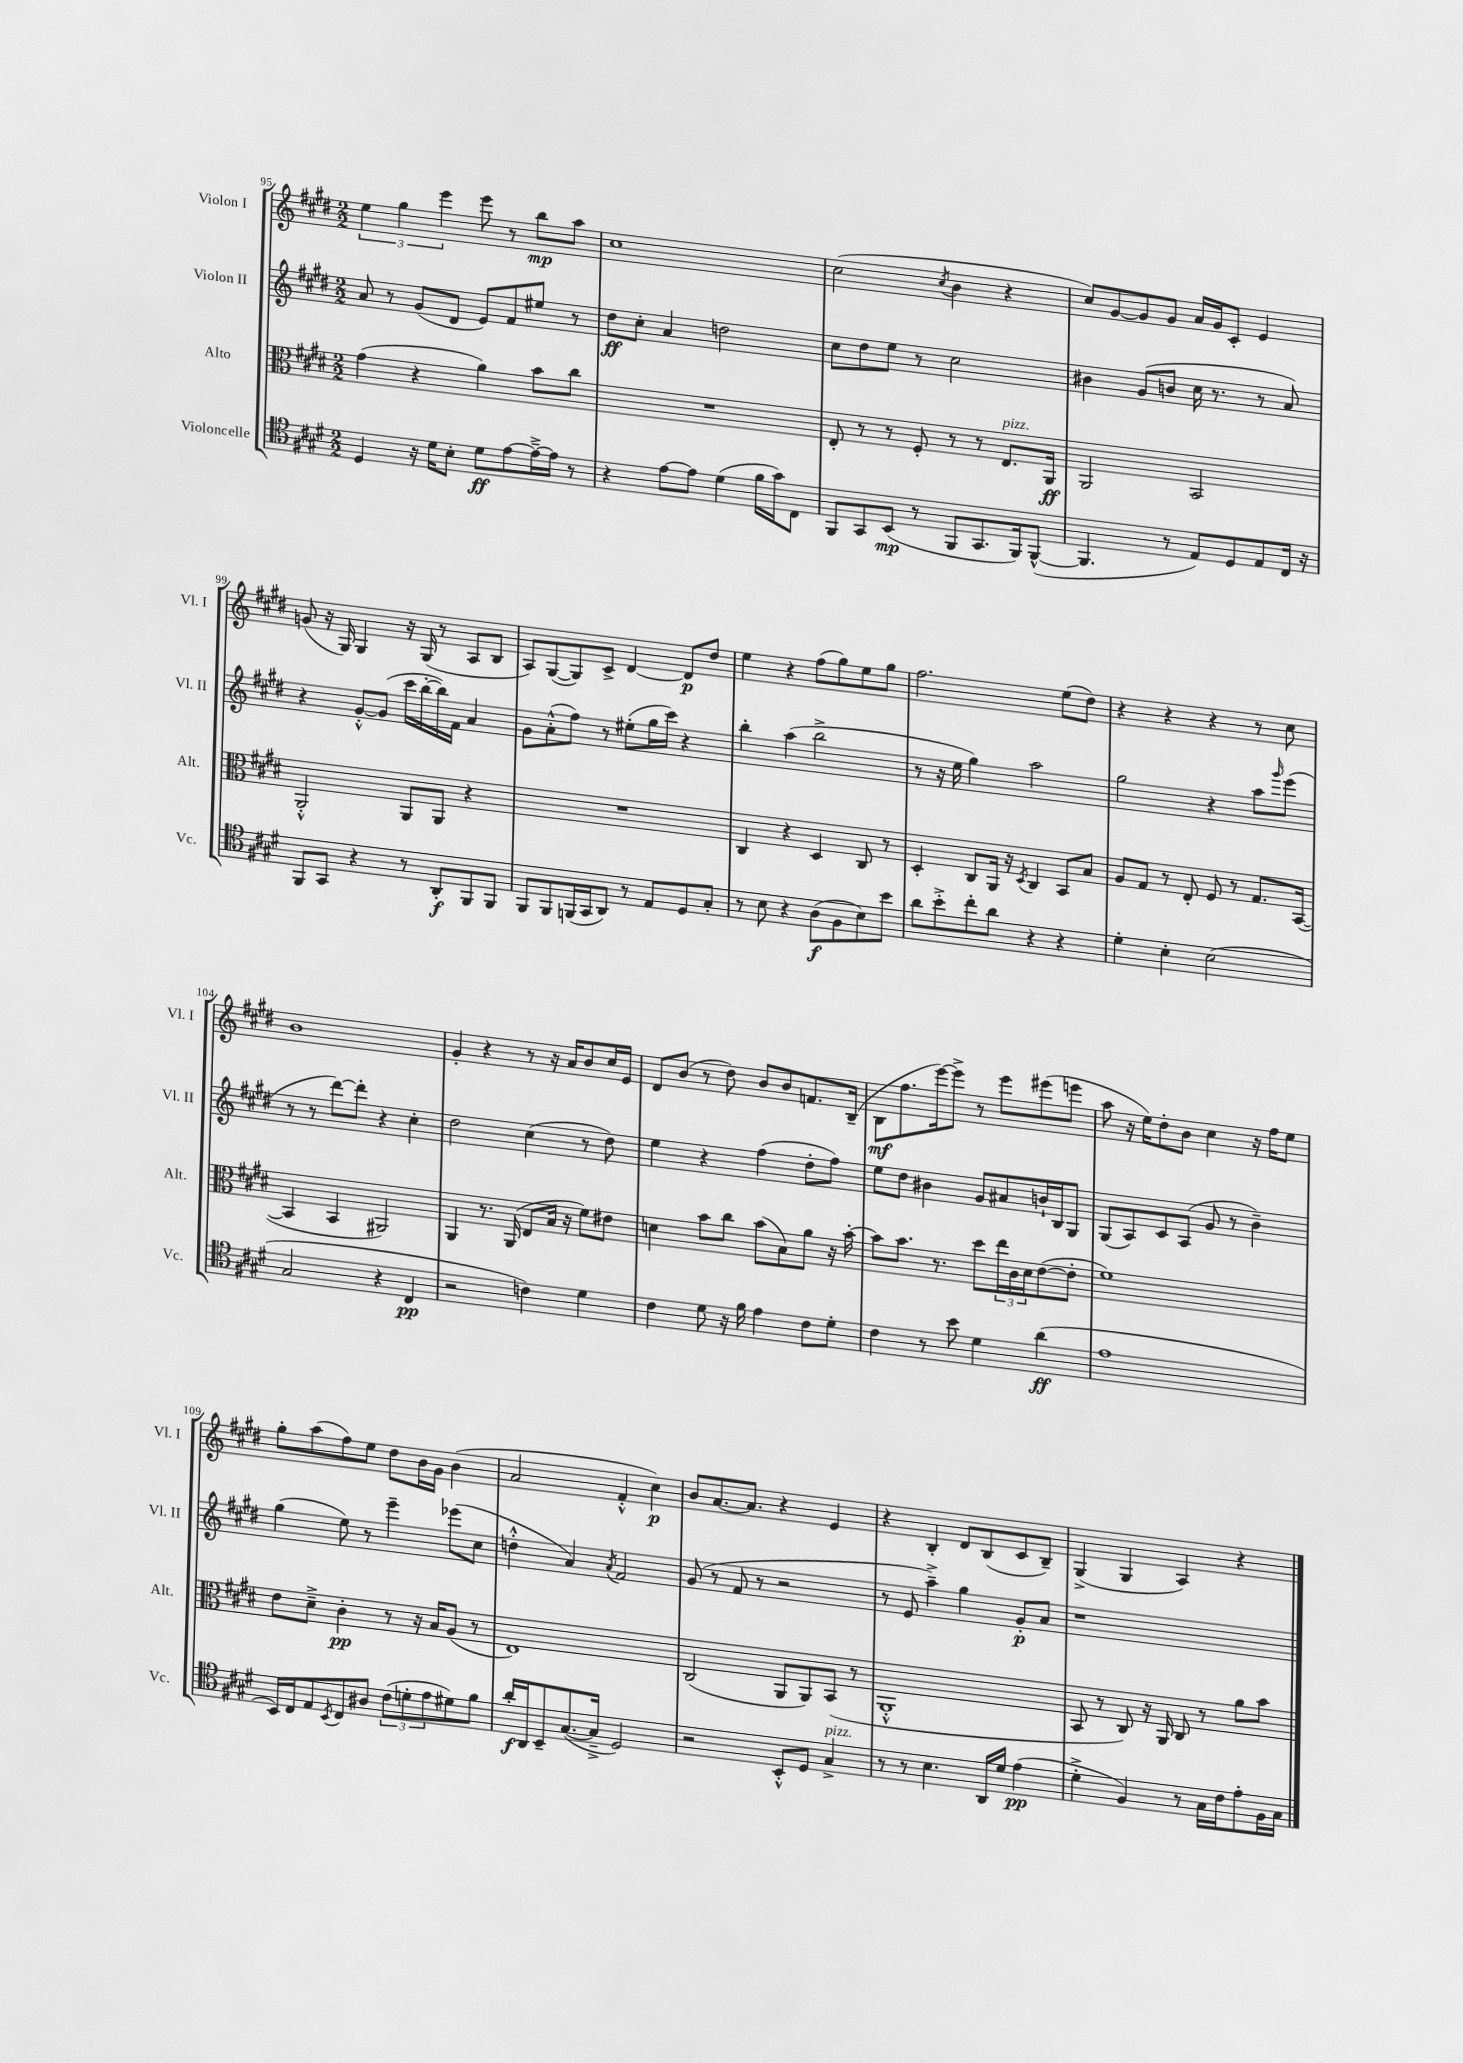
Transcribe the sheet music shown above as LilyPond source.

<<
\new StaffGroup <<
\new Staff = "s0" \with { instrumentName = "Violon I" shortInstrumentName = "Vl. I" } {
    \clef treble \key e \major \numericTimeSignature \time 2/2
    \tuplet 3/2 { e''4 gis''4 e'''4 } e'''8 r8 b''8\mp a''8 |
    cis''1 |
    cis''2( \acciaccatura { cis''8 } b'4 r4 |
    cis''8) gis'8~ gis'8 gis'8 a'16 gis'16 cis'8-. e'4 |
    g'8( r16 gis16) gis4 r16 gis16( r8 a8 b8 |
    a8) gis8~( gis8) cis'8-> dis'4~ dis'8\p dis''8 |
    e''4 r4 fis''8( gis''8) e''8 gis''8 |
    fis''2. e''8( dis''8) |
    r4 r4 r4 r8 cis''8 |
    b'1 |
    gis'4-. r4 r8 r16 a'16 b'8 cis''16 e'16 |
    dis'8 b'8( r8 dis''8) b'8 b'8 f'8. b16--( |
    b8\mf fis''8. e'''16~) e'''8-> r8 e'''8 eis'''8( e'''8 |
    a''8 r16 e''16) dis''8-. b'8 cis''4 r16 fis''16 e''8 |
    gis''8-. a''8( fis''8) e''8 dis''8 b'16 gis'16 b'4( |
    a'2 fis'4-.-^ cis''4\p) |
    b'8 a'8.~ a'8. r4 e'4 |
    r4 b4-. dis'8 b8( cis'8 b8--) |
    gis4->( gis4 a4) r4 \bar "|." |
}
\new Staff = "s1" \with { instrumentName = "Violon II" shortInstrumentName = "Vl. II" } {
    \clef treble \key e \major \numericTimeSignature \time 2/2
    a'8 r8 gis'8( dis'8 e'8) fis'8 eis''8 r8 |
    dis''8\ff cis''8-. a'4 d''2 |
    cis''8 dis''8 e''8 r8 cis''2 |
    bis'4 gis'8( b'8 cis''16 r8. r8 a'8) |
    r4 gis'8~-.-^ gis'8( cis'''16 b''16~-. b''16) fis'16 a'4 |
    gis'8 a'8-.-^( fis''8) r8 eis''8-.( gis''16 cis'''16) r4 |
    b''4-. a''4( b''2-> |
    r8 r16 e''16 gis''4) a''2 |
    gis''2 r4 a''8 \grace { gis'''16 } e'''8( |
    r8 r8 dis'''8~) dis'''8-. r4 cis''4-. |
    dis''2 cis''4( r8 dis''8) |
    e''4 r4 fis''4( dis''8-. fis''8) |
    e''8 dis''8 bis'4 gis'8 ais'8 b'16-! b16 gis8 |
    gis8( a8) cis'8 a8( gis'8 r8 b'4--) |
    gis''4( e''8) r8 e'''4-- ees'''8( cis''8 |
    d''4-.-^ a'4) \acciaccatura { a'8 } fis'2 |
    gis'8( r8 fis'8 r8 r2 |
    r8 e'8 a''4--->) gis''4 gis'8-.\p a'8 |
    r1 \bar "|." |
}
\new Staff = "s2" \with { instrumentName = "Alto" shortInstrumentName = "Alt." } {
    \clef alto \key e \major \numericTimeSignature \time 2/2
    gis'4( r4 a'4) b'8 cis''8 |
    R1 |
    e8-. r8 r8 fis8-. r8 r8 e8.^\markup { \italic "pizz." } a,16\ff |
    a,2 b,2 |
    a,2-.-^ a,8 a,8 r4 |
    R1 |
    cis4 r4 dis4 cis8 r8 |
    dis4-. cis8 a,16 r16 \acciaccatura { dis8 } cis4 b,8 b8 |
    a8 gis8 r8 e8-. fis8 r8 gis8. b,16~( |
    b,4 b,4 ais,2) |
    a,4 r8. a,16( e8 b16 r16 fis'8) eis'8 |
    d'4 b'8 cis''8 b'8( b8) a'8 r16 b'16~-. |
    b'8 b'8. r8. dis''8 \tuplet 3/2 { e''16 cis'16 dis'16 } e'8~( e'8-. |
    fis'1) |
    e'8 dis'8---> cis'4-.\pp r8 r16 b16 a8( r8 |
    e1) |
    cis2( a,8 a,8) b,8( r8 |
    a,1-.-^ |
    b,8 r8 cis8) r16 a,16 cis8 r8 a'8 b'8 \bar "|." |
}
\new Staff = "s3" \with { instrumentName = "Violoncelle" shortInstrumentName = "Vc." } {
    \clef tenor \key e \major \numericTimeSignature \time 2/2
    dis4 r16 dis'16 b8-. dis'8\ff e'8~ e'16~---> e'16 r8 |
    r4 e'8~ e'8 dis'4( fis'16 gis'16) cis8 |
    fis,8 gis,8 b,8\mp( r8 fis,8 gis,8. fis,16) fis,8~-^( |
    fis,4. r8 e8) dis8 e8 cis16 r16 |
    fis,8 gis,8 r4 r8 a,8-.\f fis,8 fis,8 |
    fis,8 fis,8 f,16( gis,16 a,8) r8 e8 dis8 gis8-. |
    r8 b8 r4 a8\f( fis8 b8) b'8 |
    a'8 b'8-.-> cis''8-. a'8 r4 r4 |
    dis'4-. b4-. b2( |
    gis2 r4 cis4\pp |
    r2 c'4) dis'4 |
    cis'4 dis'8 r16 fis'16 e'4 cis'8 dis'8-. |
    cis'4 r8 b'8 dis'4 a'4\ff( |
    e'1 |
    b,16) cis16 e8 \acciaccatura { b,8 } cis8 ais8 \tuplet 3/2 { cis'8( d'8-. e'8 } dis'8) fis'8 |
    a'16-.\f a,16 b,8-- gis8.~( gis16---> dis2) |
    r2 b,8-.-^ dis8 gis4->^\markup { \italic "pizz." } |
    r8 r8 b4. a,16 dis'16 e'4\pp( |
    dis'4-.-> fis4) r8 gis16 cis'16 e'8-. fis16 gis16 \bar "|." |
}
>>
>>
\layout { \context { \Score currentBarNumber = #95 } }
